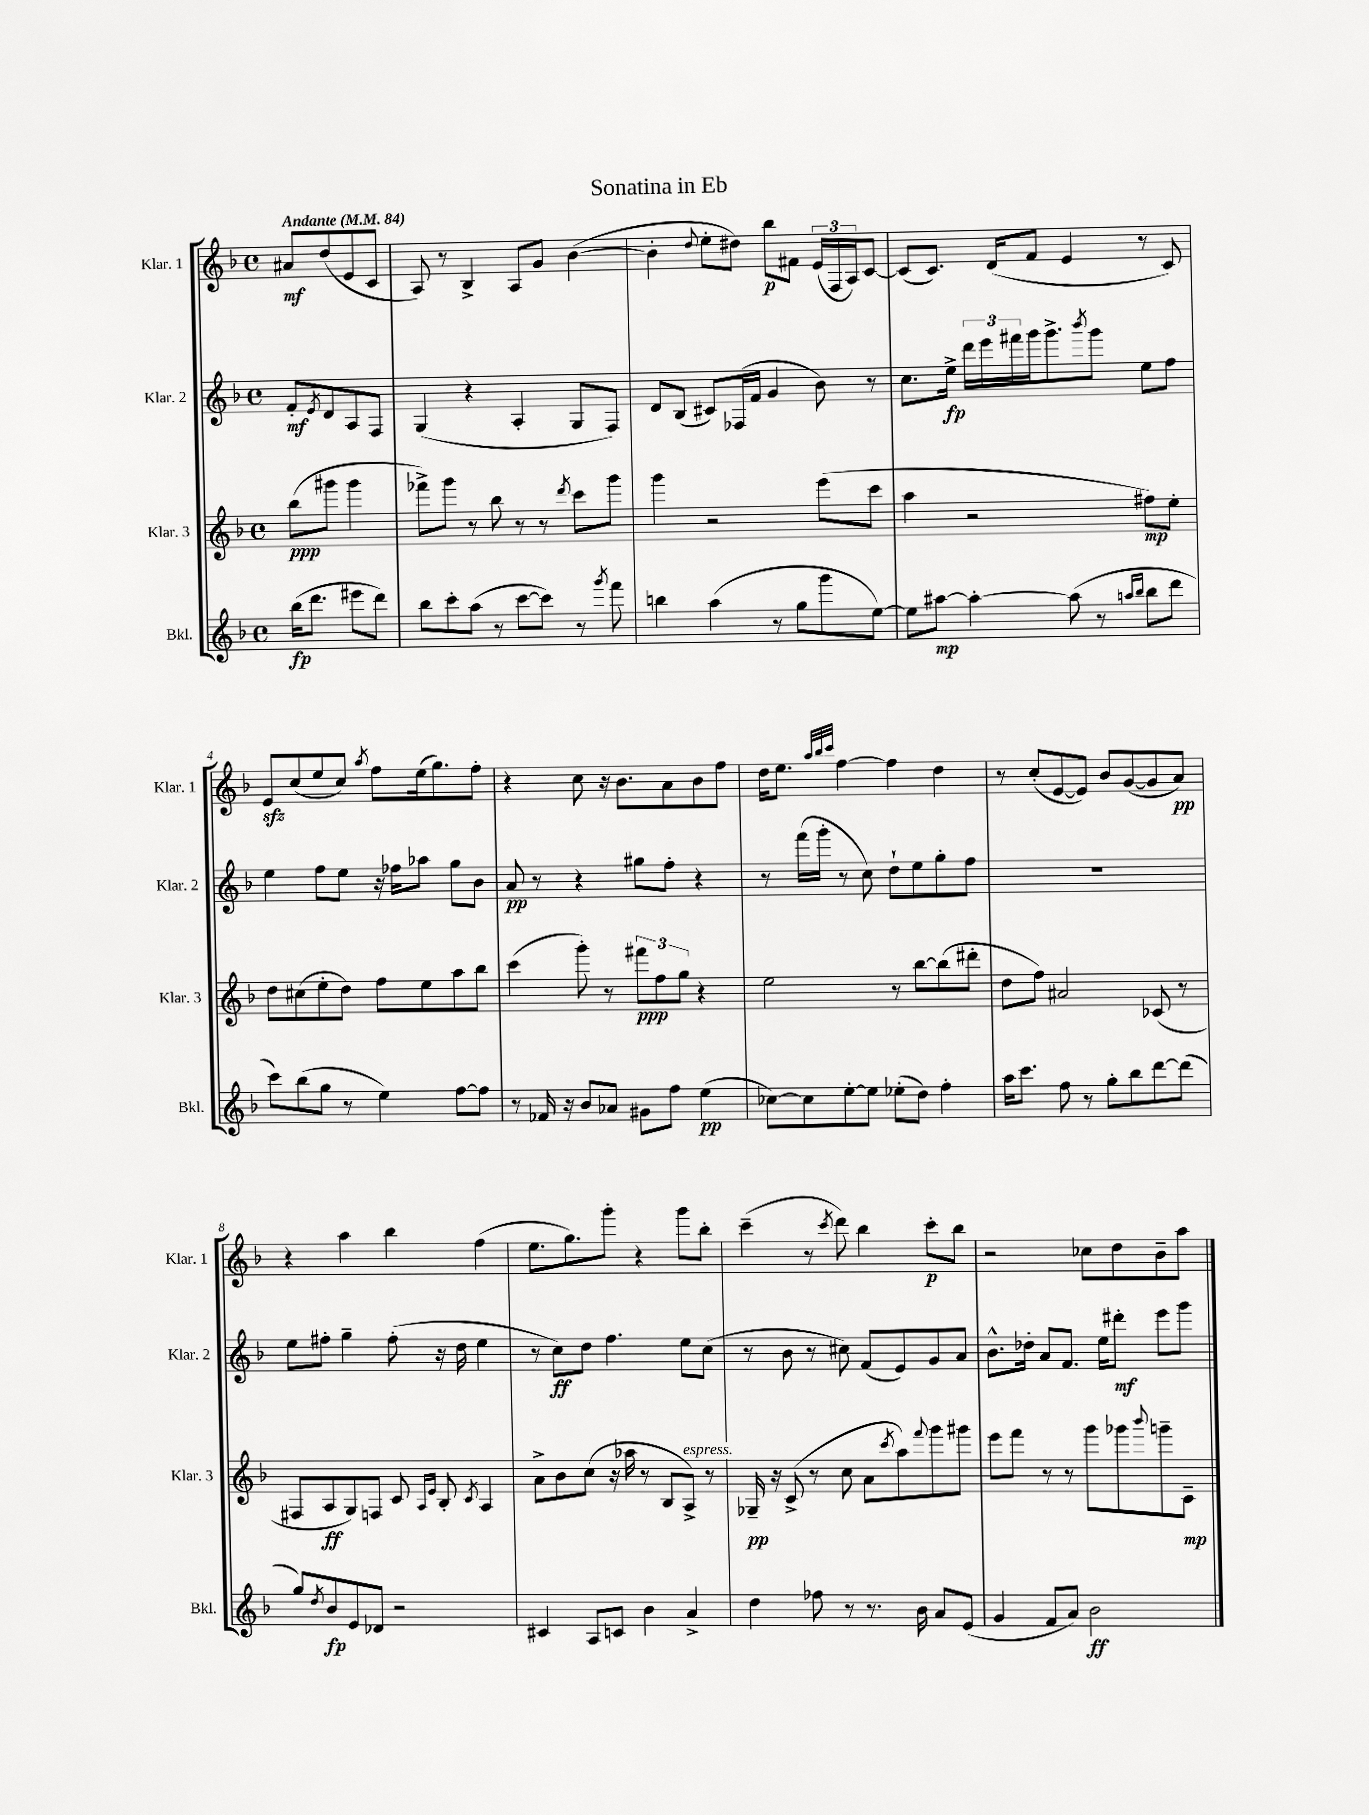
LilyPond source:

\header { title = "Sonatina in Eb" }
<<
\new StaffGroup <<
\new Staff = "s0" \with { instrumentName = "Klar. 1" shortInstrumentName = "Klar. 1" } {
    \clef treble \key f \major \defaultTimeSignature \time 4/4 \partial 2 \tempo "Andante" 4 = 84
    ais'8\mf d''8( e'8 c'8 |
    a8) r8 bes4-> a8 g'8 bes'4~( |
    bes'4-. \appoggiatura { d''8 } e''8-. dis''8) bes''8\p fis'8 \tuplet 3/2 { e'16( f16 a16) } c'8~ |
    c'8( c'8.) d'16( f'8 e'4 r8 c'8) |
    e'8\sfz c''8( e''8 c''8) \acciaccatura { a''8 } f''8 e''16( g''8.) f''8-. |
    r4 c''8 r16 bes'8. a'8 bes'8 f''8 |
    d''16 e''8. \grace { a''32 bes''32 c'''32 } f''4~ f''4 d''4 |
    r8 c''8-.( e'8~ e'8) bes'8 g'8~( g'8 a'8\pp) |
    r4 a''4 bes''4 f''4( |
    e''8. g''8.) g'''8-. r4 g'''8 bes''8-. |
    c'''4--( r8 \acciaccatura { c'''8 } d'''8) bes''4 c'''8-.\p bes''8 |
    r2 ces''8 d''8 bes'8-- a''8 \bar "|." |
}
\new Staff = "s1" \with { instrumentName = "Klar. 2" shortInstrumentName = "Klar. 2" } {
    \clef treble \key f \major \defaultTimeSignature \time 4/4 \partial 2
    f'8-.\mf \acciaccatura { e'8 } d'8 a8 f8 |
    g4( r4 a4-. g8 f8) |
    d'8 bes8( cis'8) fes16( f'16 g'4 bes'8) r8 |
    c''8. e''16->\fp \tuplet 3/2 { d'''16 e'''16 fis'''16 } g'''16 g'''8.-> \acciaccatura { bes'''8 } g'''8 e''8 f''8 |
    e''4 f''8 e''8 r16 fes''16 aes''8 g''8 bes'8 |
    a'8\pp r8 r4 gis''8 f''8-. r4 |
    r8 f'''16( g'''16-. r8 c''8) d''8-! e''8 g''8-. f''8 |
    R1 |
    e''8 fis''8-. g''4-- fis''8-.( r16 d''16 e''4 |
    r8 c''8\ff) d''8 f''4. e''8 c''8( |
    r8 bes'8 r8 cis''8) f'8( e'8) g'8 a'8 |
    bes'8.-^ des''16-. a'8 f'8. e''16 dis'''8-.\mf e'''8 g'''8 \bar "|." |
}
\new Staff = "s2" \with { instrumentName = "Klar. 3" shortInstrumentName = "Klar. 3" } {
    \clef treble \key f \major \defaultTimeSignature \time 4/4 \partial 2
    bes''8\ppp( gis'''8 gis'''4 |
    fes'''8->) g'''8 r8 bes''8 r8 r8 \acciaccatura { d'''8 } c'''8 g'''8 |
    g'''4 r2 e'''8( c'''8 |
    a''4 r2 fis''8\mp) e''8-. |
    d''8 cis''8( e''8-. d''8) f''8 e''8 a''8 bes''8 |
    c'''4( g'''8-.) r8 \tuplet 3/2 { fis'''8\ppp f''8 g''8 } r4 |
    e''2 r8 bes''8~ bes''8( dis'''8-. |
    d''8 f''8) ais'2 ces'8( r8 |
    fis8 a8\ff g8) f8 c'8 \grace { a16 e'16 } bes8-. \acciaccatura { c'8 } a4 |
    a'8-> bes'8 c''8( r16 aes''16 r8 bes8 a8->^\markup { \italic "espress." }) r8 |
    ges16--\pp r16 c'8->( r8 c''8 a'8 \acciaccatura { c'''8 } a''8) \appoggiatura { f'''8 } g'''8 gis'''8 |
    e'''8 f'''8 r8 r8 g'''8 ges'''8 \appoggiatura { bes'''8 } g'''8-- c'8--\mp \bar "|." |
}
\new Staff = "s3" \with { instrumentName = "Bkl." shortInstrumentName = "Bkl." } {
    \clef treble \key f \major \defaultTimeSignature \time 4/4 \partial 2
    bes''16\fp( d'''8. eis'''8 d'''8) |
    bes''8 c'''8-. a''8( r8 c'''8~ c'''8) r8 \acciaccatura { g'''8 } f'''8 |
    b''4 a''4( r8 g''8 g'''8 e''8~) |
    e''8 ais''8~\mp ais''4~-. ais''8( r8 \grace { a''16 bes''16 } bes''8 d'''8 |
    c'''8) bes''8( g''8 r8 e''4) f''8~ f''8 |
    r8 fes'16 r16 bes'8 aes'8 gis'8 f''8 e''4\pp( |
    ces''8~) ces''8 e''8~-. e''8 ees''8-.( d''8) f''4-. |
    a''16 c'''8. f''8 r8 g''8-. bes''8 d'''8~ d'''8( |
    g''8) \acciaccatura { d''8 } bes'8\fp e'8 des'8 r2 |
    cis'4 a8 c'8 bes'4 a'4-> |
    d''4 fes''8 r8 r8. bes'16 a'8 e'8( |
    g'4 f'8 a'8) bes'2\ff \bar "|." |
}
>>
>>
